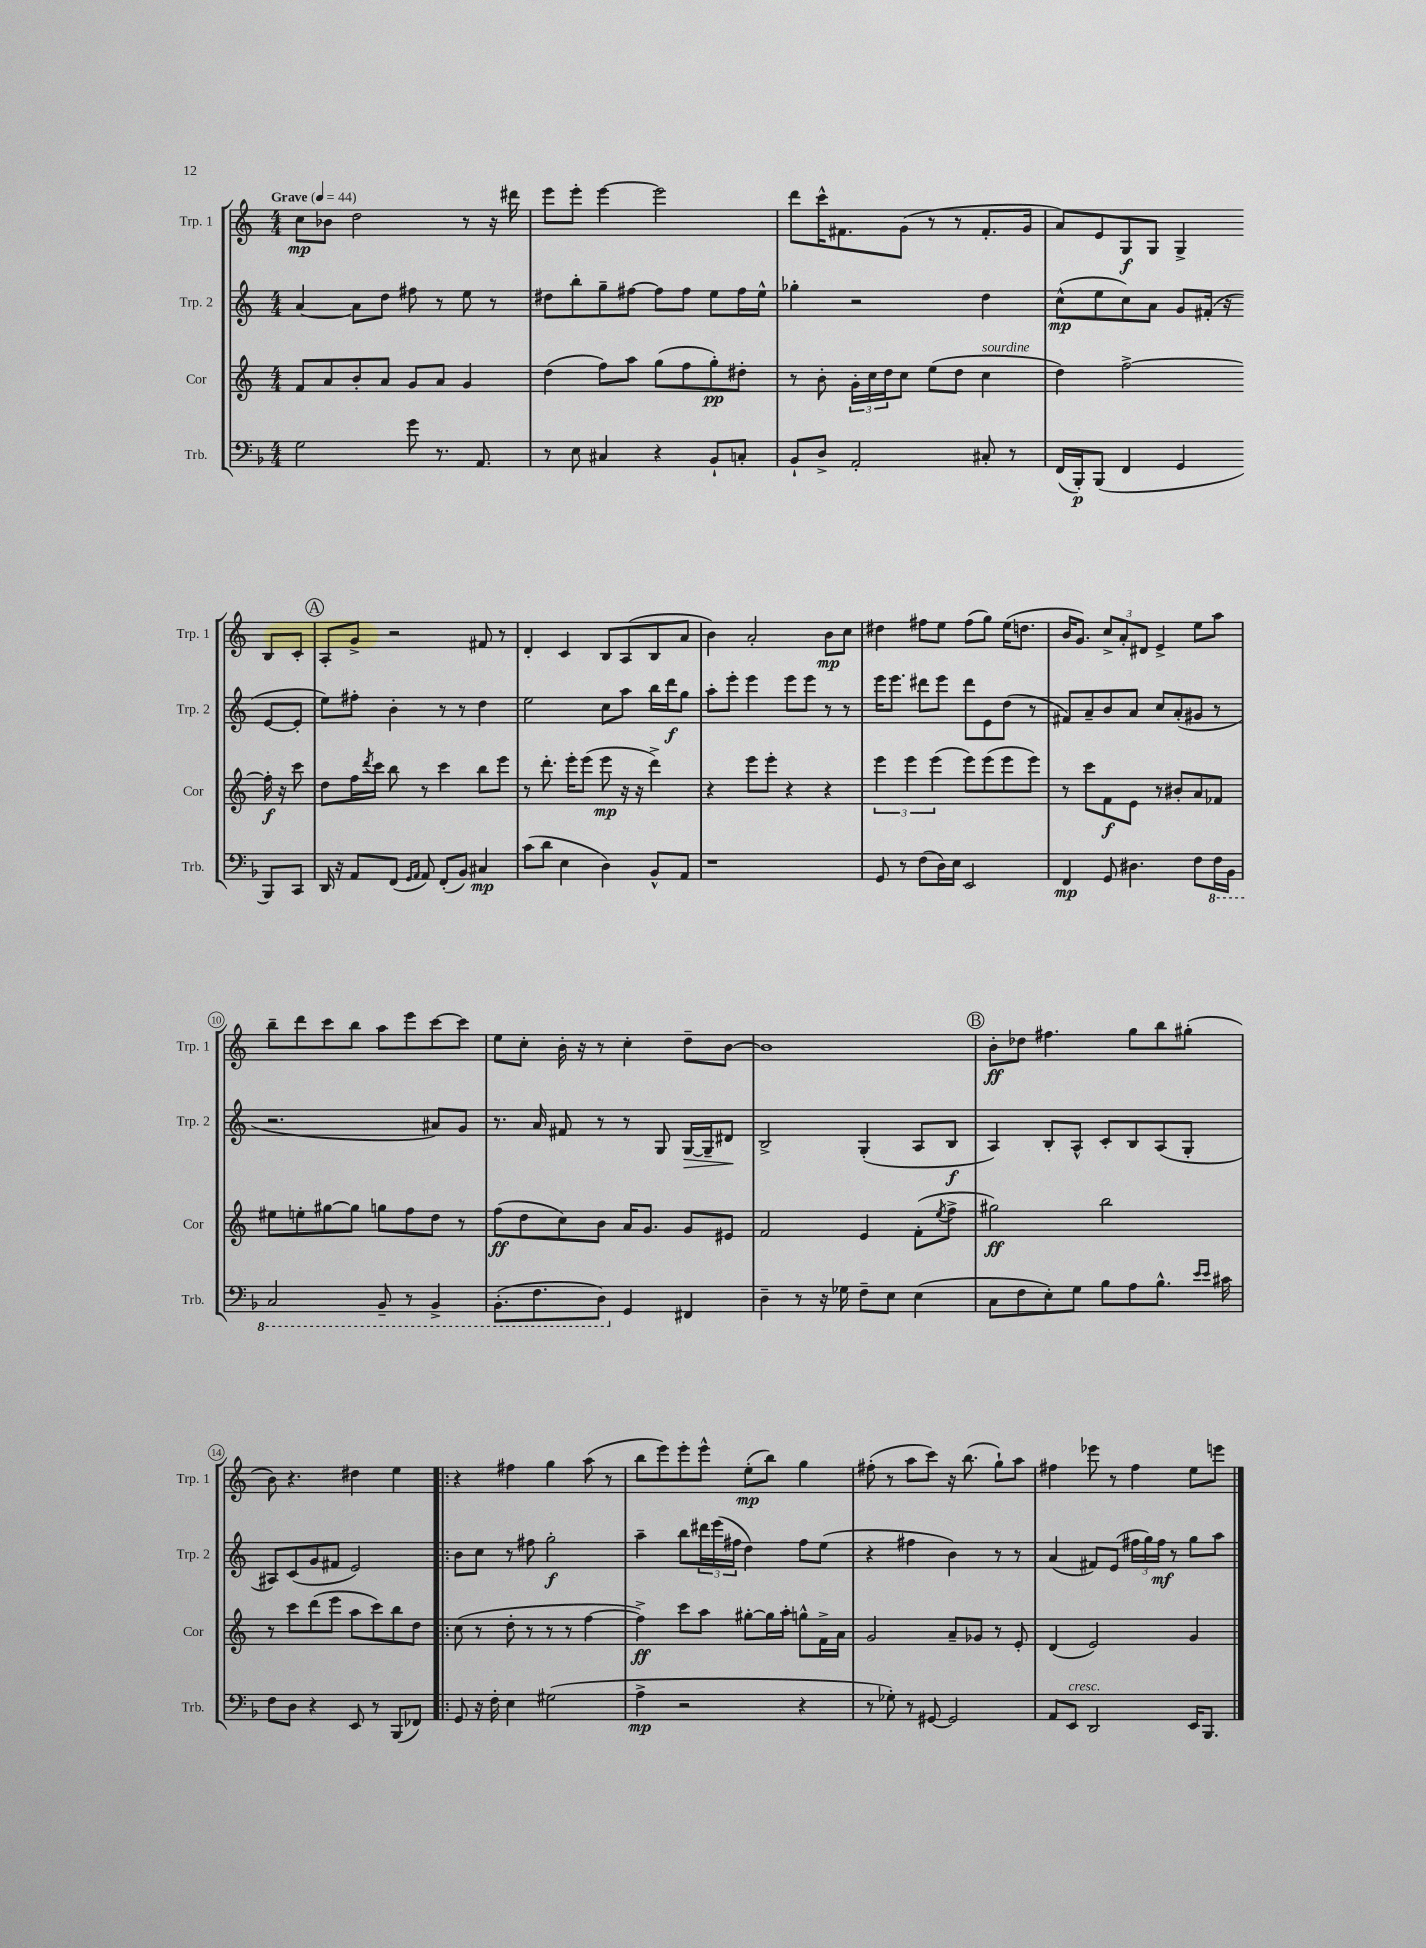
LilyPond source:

<<
\new StaffGroup <<
\new Staff = "s0" \with { instrumentName = "Trp. 1" shortInstrumentName = "Trp. 1" } {
    \clef treble \key c \major \numericTimeSignature \time 4/4 \tempo "Grave" 4 = 44
    c''8\mp bes'8 d''2 r8 r16 dis'''16 |
    e'''8 e'''8-. e'''4~ e'''2 |
    d'''8 c'''16-^ fis'8. g'8( r8 r8 fis'8.-. g'16 |
    a'8) e'8 g8\f g8 g4-> b8 c'8-. |
    \mark \markup { \circle "A" } a8-. g'8-> r2 fis'8 r8 |
    d'4-. c'4 b8 a8( b8 a'8 |
    b'4) a'2-. b'8\mp c''8 |
    dis''4 fis''8 e''8 fis''8( g''8) e''16( d''8. |
    b'16 g'8.) \tuplet 3/2 { c''8-> a'8-. dis'8 } e'4-> e''8 a''8 |
    b''8-- d'''8 c'''8 b''8 a''8 e'''8 c'''8~ c'''8 |
    e''8 c''8-. b'16-. r16 r8 c''4-. d''8-- b'8~ |
    b'1 |
    \mark \markup { \circle "B" } b'8-.\ff des''8 fis''4. g''8 b''8 gis''8-.( |
    b'8) r4. dis''4 e''4 |
    \bar ".|:" r4 fis''4 g''4 a''8( r8 |
    b''8 e'''8) e'''8-. e'''8-^ e''8-.\mp( b''8) g''4 |
    fis''8-.( r8 a''8 c'''8) r16 b''8.( g''8-!) a''8 |
    fis''4 ees'''8 r8 fis''4 e''8 e'''8 \bar "|." |
}
\new Staff = "s1" \with { instrumentName = "Trp. 2" shortInstrumentName = "Trp. 2" } {
    \clef treble \key c \major \numericTimeSignature \time 4/4
    a'4~ a'8 d''8 fis''8 r8 e''8 r8 |
    dis''8 b''8-. g''8-- fis''8~ fis''8 fis''8 e''8 fis''16 e''16-^ |
    ges''4-. r2 d''4 |
    c''8-^\mp( e''8 c''8) a'8 g'8 fis'16-.( r16 e'8~ e'8-. |
    \mark \markup { \circle "A" } e''8) fis''8-. b'4-. r8 r8 d''4 |
    e''2 c''8 a''8 b''16 d'''16\f g''8 |
    a''8-. e'''8-. e'''4 e'''8 e'''8 r8 r8 |
    e'''16 e'''8. dis'''8 e'''8 dis'''8 e'8 d''8( r8 |
    fis'8) a'8-- b'8 a'8 c''8 a'8-.( gis'8 r8 |
    r2. ais'8) g'8 |
    r8. a'16 fis'8 r8 r8 g8 g16~\> g16-- dis'8\! |
    b2-> g4-.( a8 b8\f |
    \mark \markup { \circle "B" } a4) b8-. a8-^ c'8-. b8 a8( g8-. |
    ais8) c'8( g'8 fis'8 e'2) |
    \bar ".|:" b'8 c''8 r8 fis''8 g''2-.\f |
    a''4-- b''8 \tuplet 3/2 { dis'''16 e'''16( fis''16 } d''4) fis''8 e''8( |
    r4 fis''4 b'4) r8 r8 |
    a'4( fis'8) e'8( \tuplet 3/2 { fis''16 g''16) fis''16\mf } r8 g''8 a''8 \bar "|." |
}
\new Staff = "s2" \with { instrumentName = "Cor" shortInstrumentName = "Cor" } {
    \clef treble \key c \major \numericTimeSignature \time 4/4
    f'8 a'8 b'8-. a'8 g'8 a'8 g'4 |
    d''4( f''8) a''8 g''8( f''8 g''8-.\pp) dis''8-. |
    r8 b'8-. \tuplet 3/2 { g'16-. c''16 d''16 } c''8 e''8( d''8 c''4^\markup { \italic "sourdine" } |
    d''4) f''2~-> f''16-.\f r16 c'''8 |
    \mark \markup { \circle "A" } d''8 f''16 \acciaccatura { d'''8 } c'''16 b''8 r8 c'''4 b''8 e'''8 |
    r8 d'''8.-. e'''16-. e'''8( e'''8\mp r16 r16 d'''4->) |
    r4 e'''8 e'''8-. r4 r4 |
    \tuplet 3/2 { e'''4 e'''4 e'''4( } e'''8) e'''8( e'''8 e'''8) |
    r8 c'''8 f'8\f e'8 r8 bis'8-. a'8 fes'8 |
    eis''8 e''8-. gis''8~ gis''8 g''8 f''8 d''8 r8 |
    f''8\ff( d''8 c''8) b'8 a'16 g'8. g'8 eis'8 |
    f'2 e'4 f'8-.( \acciaccatura { e''8 } f''8-> |
    \mark \markup { \circle "B" } gis''2\ff) b''2 |
    r8 c'''8 d'''8( e'''8 a''8 c'''8) b''8 d''8 |
    \bar ".|:" c''8( r8 d''8-. r8 r8 r8 f''4~ |
    f''4->\ff) c'''8 a''8 gis''8~-. gis''16 a''16-. g''8-^ f'16-> a'16 |
    g'2 a'8-- ges'8 r8 e'8-. |
    d'4( e'2) g'4 \bar "|." |
}
\new Staff = "s3" \with { instrumentName = "Trb." shortInstrumentName = "Trb." } {
    \clef bass \key f \major \numericTimeSignature \time 4/4
    g2 g'8 r8. a,8. |
    r8 e8 cis4 r4 bes,8-! c8-. |
    bes,8-! d8-> a,2-. cis8-. r8 |
    f,16( bes,,16-.\p) bes,,8( f,4 g,4 bes,,8) c,8 |
    \mark \markup { \circle "A" } d,16 r16 a,8 f,8( \grace { g,16 a,16 } a,8) f,8-.( bes,8) cis4\mp |
    c'8( d'8 e4 d4) bes,8-^ a,8 |
    r1 |
    g,8 r8 f8( d16) e16 e,2 |
    f,4\mp g,8 dis4. f8 \ottava #-1 f,16 bes,,16 |
    c,2 bes,,8-- r8 bes,,4-> |
    bes,,8.-.( f,8. d,8) \ottava #0 g,4 fis,4 |
    d4-- r8 r16 ges16 f8-- e8 e4( |
    \mark \markup { \circle "B" } c8 f8 e8-.) g8 bes8 a8 bes8.-^ \grace { e'16 e'16 } cis'16 |
    f8 d8 r4 e,8 r8 bes,,8( fes,8) |
    \bar ".|:" g,8 r16 f16-. e4 gis2( |
    a4->\mp r2 r4 |
    r8 ges8-.) r8 gis,8~ gis,2 |
    a,8 e,8^\markup { \italic "cresc." } d,2 e,16 bes,,8. \bar "|." |
}
>>
>>
\layout { \context { \Score \override BarNumber.stencil = #(make-stencil-circler 0.1 0.3 ly:text-interface::print) } }
